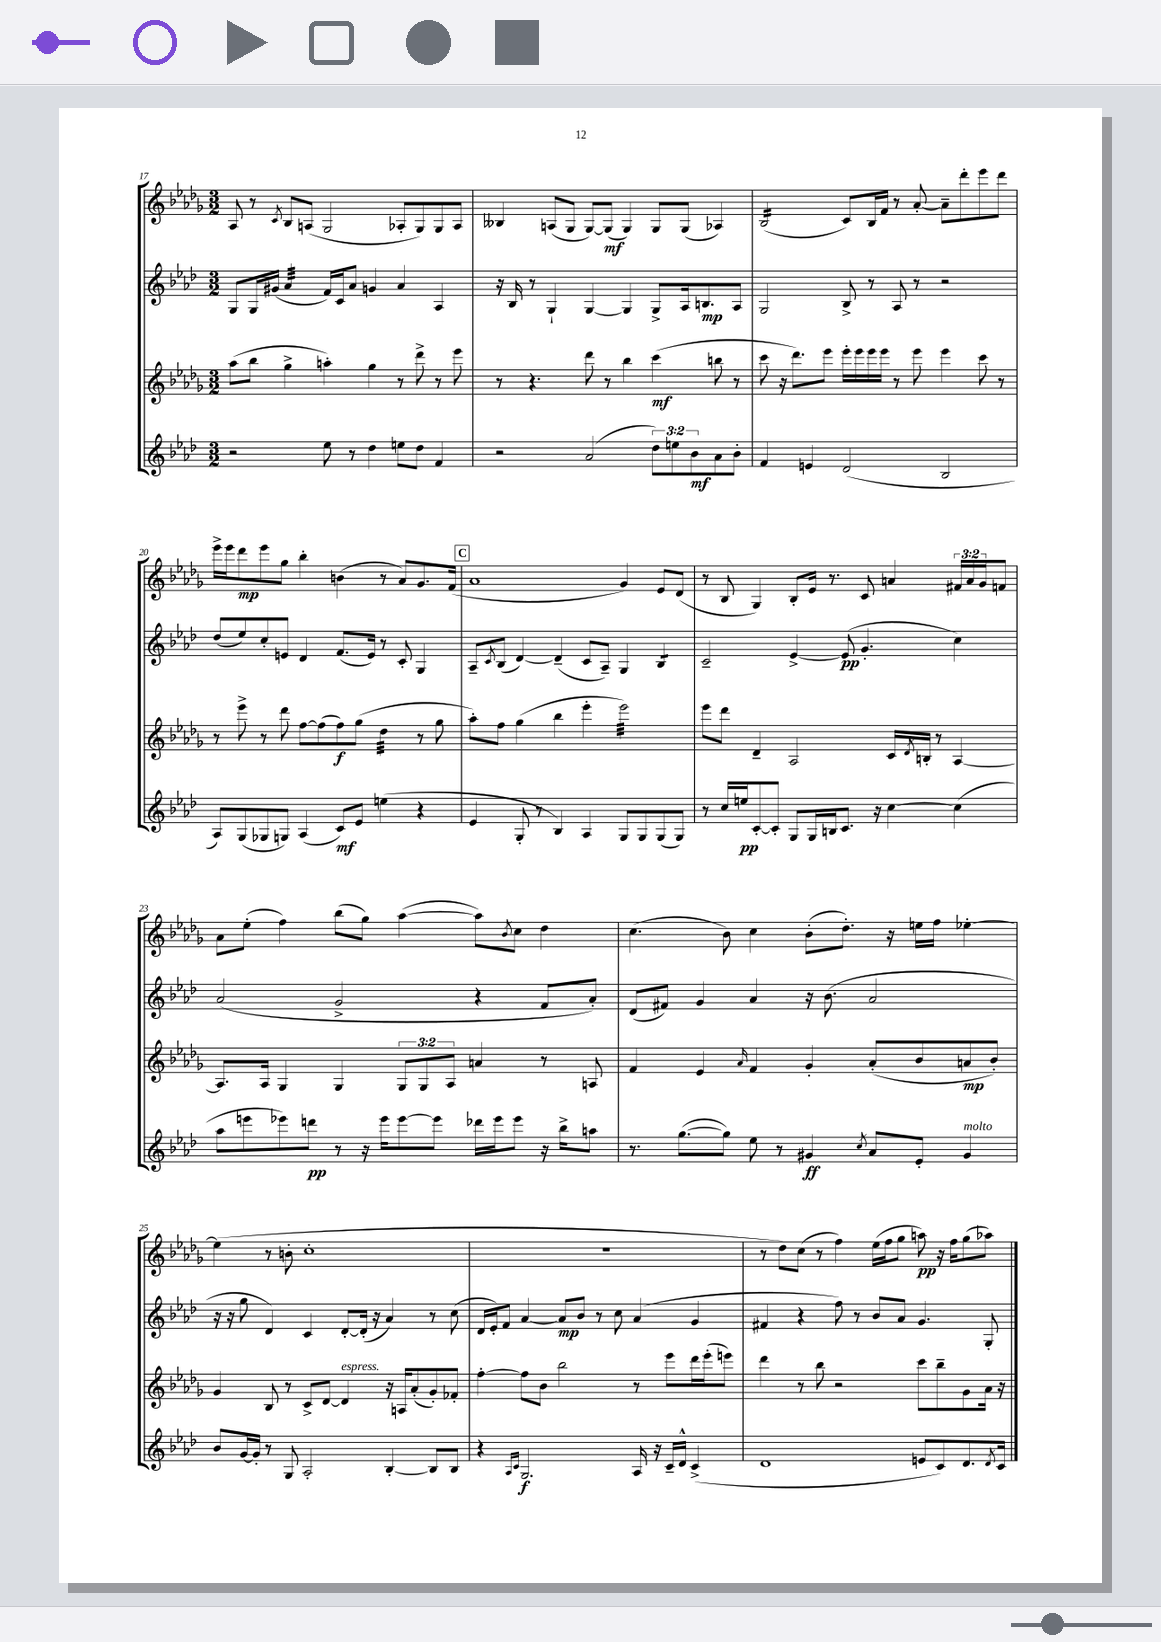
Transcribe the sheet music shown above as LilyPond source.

<<
\new StaffGroup <<
\new Staff = "s0" {
    \clef treble \key des \major \numericTimeSignature \time 3/2 \override Staff.TupletNumber.text = #tuplet-number::calc-fraction-text
    aes8 r8 \acciaccatura { c'8 } bes8 a8( ges2 aes8-. ges8) ges8 aes8 |
    beses4 a8( ges8 ges8~) ges8\mf( ges4) ges8 ges8( aes4) |
    bes2:16( c'8) bes16 f'16 r8 aes'8~-. aes'8-- des'''8-. ees'''8 des'''8 |
    ees'''16-> ees'''16 des'''8\mp ees'''8 ges''8 bes''4-. b'4( r8 aes'8) ges'8. f'16( |
    \mark \markup { \box "C" } aes'1 ges'4) ees'8 des'8( |
    r8 bes8 ges4) bes8-. ees'16 r8. c'8 a'4 \tuplet 3/2 { fis'16 a'16 ges'16 } f'8 |
    aes'8 ees''8-.( f''4) bes''8( ges''8) aes''4~( aes''8) \acciaccatura { bes'8 } c''8 des''4 |
    c''4.( bes'8) c''4 bes'8-.( des''8.-.) r16 e''16 f''16 ees''4~-. |
    ees''4( r8 b'8-. c''1-. |
    R1. |
    r8 des''8) c''8( r8 f''4) ees''16( f''16 ges''8 a''8\pp) r16 f''16 ges''8( aes''8) \bar "|." |
}
\new Staff = "s1" {
    \clef treble \key aes \major \numericTimeSignature \time 3/2
    g8 g16 gis'16( aes'4:32 f'16) c'16 aes'8 g'4 aes'4 aes4 |
    r16 bes16 r8 g4-! g4~ g4 g8-> aes16 b8.\mp aes8 |
    g2 bes8-> r8 aes8 r8 r2 |
    des''8( ees''8) c''8-. e'8 des'4 f'8.( e'16) r8 c'8-. g4 |
    \mark \markup { \box "C" } aes8-- \acciaccatura { c'8 } bes8( des'4~) des'4--( c'8 aes8--) g4 bes4:8 |
    c'2-- ees'4~-> ees'8\pp( g'4.-. c''4) |
    aes'2( g'2-> r4 f'8 aes'8-.) |
    des'8( fis'8) g'4 aes'4 r16 bes'8.( aes'2 |
    r16 r16 g''8 des'4) c'4 des'8~-. des'16-.( r16 aes'4) r8 c''8( |
    des'16 ees'16-.) f'8 aes'4~ aes'8\mp bes'8 r8 c''8 aes'4( g'4 |
    fis'4 r4 f''8) r8 bes'8 aes'8 g'4. g8-. \bar "|." |
}
\new Staff = "s2" {
    \clef treble \key des \major \numericTimeSignature \time 3/2 \override Staff.TupletNumber.text = #tuplet-number::calc-fraction-text
    aes''8( bes''8 ges''4-> a''4-.) ges''4 r8 des'''8-> r8 ees'''8 |
    r8 r4. des'''8 r8 bes''4 c'''4\mf( b''8 r8 |
    c'''8 r16 des'''8.) ees'''8 ees'''16-. ees'''16 ees'''16 ees'''16 r8 ees'''8 ees'''4 c'''8 r8 |
    r8 ees'''8-> r8 des'''8 f''8~ f''8( f''8\f) ges''8( des''4:32 r8 ges''8 |
    \mark \markup { \box "C" } aes''8-.) f''8 ges''4( bes''4 ees'''4-. ees'''2:32) |
    ees'''8 des'''8 des'4-- aes2 c'16 \acciaccatura { des'8 } b16-. r8 aes4~ |
    aes8. aes16 ges4 ges4 \tuplet 3/2 { ges8 ges8 aes8 } a'4 r8 a8 |
    f'4 ees'4 \grace { aes'16 } f'4 ges'4-. aes'8-.( bes'8 a'8\mp bes'8-.) |
    ges'4 bes8 r8 c'8-> des'8~ des'4^\markup { \italic "espress." } r16 a16 aes'8-.( ges'8-.) fes'8-. |
    f''4~-. f''8 bes'8 bes''2 r8 ees'''8 des'''16 ees'''16-.( e'''8) |
    des'''4 r8 bes''8 r2 c'''8 bes''8-- ges'8 aes'16 r16 \bar "|." |
}
\new Staff = "s3" {
    \clef treble \key aes \major \numericTimeSignature \time 3/2 \override Staff.TupletNumber.text = #tuplet-number::calc-fraction-text
    r2 ees''8 r8 des''4 e''8 des''8 f'4 |
    r2 aes'2( \tuplet 3/2 { des''8) e''8 bes'8\mf } aes'8 bes'8-. |
    f'4 e'4 des'2( bes2 |
    aes8) g8( ges8 g8) aes4( c'8\mf) ees'8 e''4( r4 |
    \mark \markup { \box "C" } ees'4 g8-. r8 bes4) aes4 g8 g8 g8( g8) |
    r8 c''16 e''16\pp c'8~-. c'8-. g8 g16 b16 c'8. r16 c''4~ c''4( |
    aes''8 e'''8 ees'''8) d'''8\pp r8 r16 ees'''16 ees'''8~ ees'''8 des'''16 ees'''16 ees'''8 r16 bes''16-> a''8 |
    r8. g''8.~( g''8) ees''8 r8 gis'4\ff \acciaccatura { c''8 } aes'8 ees'8-. gis'4^\markup { \italic "molto" } |
    bes'8 g'16~ g'16-. r8 g8 aes2-. bes4~-. bes8 bes8 |
    r4 \grace { aes16 c'16 } g2.\f aes16 r16 c'16-- des'16-^ c'4->( |
    des'1 e'8 c'8) des'8. \acciaccatura { des'8 } c'16 \bar "|." |
}
>>
>>
\layout { \context { \Score currentBarNumber = #17 } }
